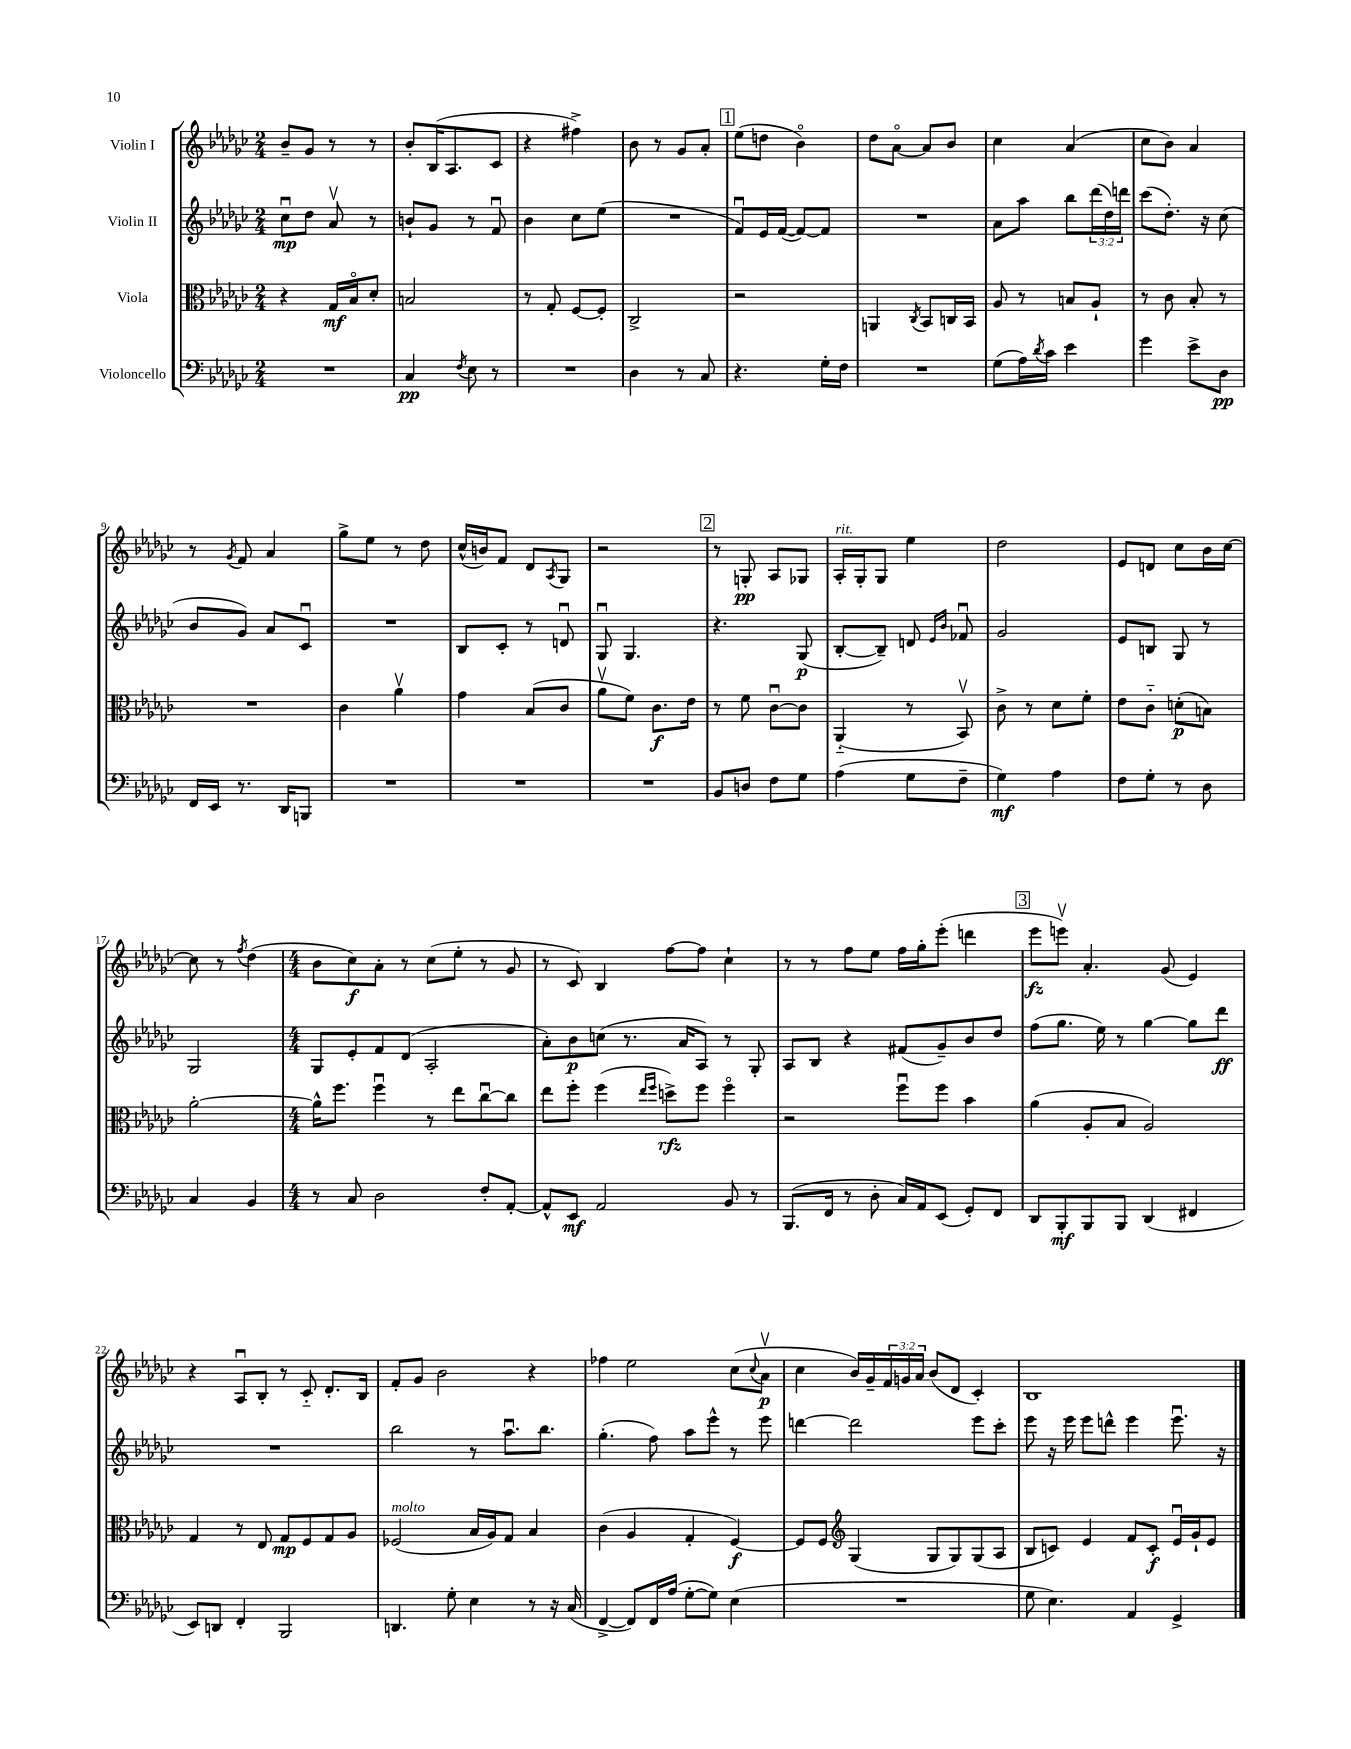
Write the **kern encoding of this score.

**kern	**kern	**kern	**kern
*staff4	*staff3	*staff2	*staff1
*clefF4	*clefC3	*clefG2	*clefG2
*k[b-e-a-d-g-c-]	*k[b-e-a-d-g-c-]	*k[b-e-a-d-g-c-]	*k[b-e-a-d-g-c-]
*M2/4	*M2/4	*M2/4	*M2/4
2r	4r	8cc-u	8b-~
.	.	8dd-	8g-
.	16G-	8a-v	8r
.	16B-o	.	.
.	8d-'	8r	8r
=	=	=	=
4C-	2B	8b`	8b-'
.	.	8g-	(16B-
.	.	.	8.A-
8qF	.	.	.
8E-	.	8r	.
8r	.	8fu	8c-
=	=	=	=
2r	8r	4b-	4r
.	8G-'	.	.
.	[8F	8cc-	4ff#^)
.	8F']	(8ee-	.
=	=	=	=
4D-	2C-^	2r	8b-
.	.	.	8r
8r	.	.	8g-
8C-	.	.	8a-'
=	=	=	=
4.r	2r	8fu)	(8ee-
.	.	16e-	8dd
.	.	([16f	.
.	.	8f_)	4b-o)
16G-'	.	8f]	.
16F	.	.	.
=	=	=	=
2r	4AA	2r	8dd-
.	.	.	[8a-o
.	8qC-	.	.
.	8BB-	.	8a-]
.	16C	.	8b-
.	16BB-	.	.
=	=	=	=
(8G-	8A-	8a-	4cc-
16A-)	8r	8aa-	.
8qd-	.	.	.
16c-	.	.	.
4e-	8B	8bb-	(4a-
.	8A-`	(24ddd-	.
.	.	24dd-)	.
.	.	24ddd	.
=	=	=	=
4g-	8r	(8ccc-	8cc-
.	8c-	8.dd-')	8b-)
8e-^	8B-'	.	4a-
.	.	16r	.
8D-	8r	(8cc-	.
=	=	=	=
16FF	2r	8b-	8r
16EE-	.	.	.
.	.	.	8qg-
8.r	.	8g-)	8f
.	.	8a-	4a-
16DD-	.	.	.
8BBB	.	8c-u	.
=	=	=	=
2r	4c-	2r	8gg-^
.	.	.	8ee-
.	4a-v	.	8r
.	.	.	8dd-
=	=	=	=
2r	4g-	8B-	(16cc-^^
.	.	.	16b)
.	.	8c-'	8f
.	(8B-	8r	8d-
.	.	.	8qA-
.	8c-	8du	8G-
=	=	=	=
2r	8a-v	8G-u	2r
.	8f)	4.G-	.
.	8.c-	.	.
.	16e-	.	.
=	=	=	=
8BB-	8r	4.r	8r
8D	8f	.	8G'
8F	[8c-u	.	8A-
8G-	8c-]	(8G-	8G-
=	=	=	=
(4A-	(4AA-'~	[8B-'	16A-'
.	.	.	16G-'
.	.	8B-~])	8G-
8G-	8r	8d	4ee-
.	.	16qqe-	.
.	.	16qqb-	.
8F~	8BB-v)	8f-u	.
=	=	=	=
4G-)	8c-^	2g-	2dd-
.	8r	.	.
4A-	8d-	.	.
.	8f'	.	.
=	=	=	=
8F	8e-	8e-	8e-
8G-'	8c-'~	8B	8d
8r	(8d'	8G-	8cc-
8D-	8B)	8r	16b-
.	.	.	[16cc-
=	=	=	=
4C-	[2a-'	2G-	8cc-]
.	.	.	8r
.	.	.	8qff
4BB-	.	.	(4dd-
=	=	=	=
*M4/4	*M4/4	*M4/4	*M4/4
8r	16a-^^]	8G-	8b-
.	8.ff	.	.
8C-	.	8e-'	8cc-)
2D-	4ffu	8f	8a-'
.	.	(8d-	8r
.	8r	2A-'	(8cc-
.	8ee-	.	8ee-'
8F'	[8cc-u	.	8r
[8AA-'	8cc-]	.	8g-
=	=	=	=
8AA-^^]	8ee-	8a-')	8r
8EE-	8ff'	8b-	8c-)
2AA-	(4ff	(8cc	4B-
.	.	8.r	.
.	16qqee-	.	.
.	16qqff	.	.
.	8dd^)	.	[8ff
.	.	16a-	.
.	8ff	8A-)	8ff]
8BB-	4ffo	8r	4cc-`
8r	.	8G-'	.
=	=	=	=
(8.BBB-	2r	8A-	8r
.	.	8B-	8r
16FF	.	.	.
8r	.	4r	8ff
8D-'	.	.	8ee-
16C-)	8ffu	(8f#	16ff
16AA-	.	.	16gg-'
(8EE-	8ff	8g-~)	(8eee-'
8GG-')	4b-	8b-	4ddd
8FF	.	8dd-	.
=	=	=	=
8DD-	(4a-	(8ff	8eee-
8BBB-'	.	8.gg-	8eeev)
8BBB-	8A-'	.	4.a-'
.	.	16ee-)	.
8BBB-	8B-	8r	.
(4DD-	2A-)	[4gg-	.
.	.	.	(8g-
4FF#	.	8gg-]	4e-)
.	.	8ddd-	.
=	=	=	=
8EE-)	4G-	1r	4r
8DD	.	.	.
4FF'	8r	.	8A-u
.	8E-	.	8B-'
2BBB-	8G-	.	8r
.	8F	.	8c-'~
.	8G-	.	8.d-'
.	8A-	.	.
.	.	.	16B-
=	=	=	=
4.DD	(2F-	2bb-	8f'
.	.	.	8g-
.	.	.	2b-
8G-'	.	.	.
4E-	16B-	8r	.
.	16A-)	.	.
.	8G-	8.aa-u	.
8r	4B-	.	4r
.	.	8.bb-	.
16r	.	.	.
(16C-	.	.	.
=	=	=	=
[4FF^	(4c-	(4.gg-'	4ff-
8FF])	4A-	.	2ee-
16FF	.	8ff)	.
(16A-	.	.	.
[8G-'	4G-'	8aa-	.
8G-])	.	8eee-^^	.
(4E-	[4F)	8r	(8cc-
.	.	.	8qqcc-
.	.	8eee-	8a-v
=	=	=	=
1r	8F]	[4ddd	4cc-
.	8F	.	.
*	*clefG2	*	*
.	(4G-	2ddd]	16b-)
.	.	.	16g-~
.	.	.	24f
.	.	.	24g
.	.	.	24a-
.	8G-	.	(8b-
.	8G-)	.	8d-
.	(8G-	8eee-	4c-')
.	8A-	8ccc-'	.
=	=	=	=
8G-	8B-	8eee-	1B-
4.E-)	8c)	16r	.
.	.	16eee-	.
.	4e-	8eee-	.
.	.	8ddd^^	.
4AA-	8f	4eee-	.
.	8c'	.	.
4GG-^	16e-u	8.eee-u	.
.	16g-`	.	.
.	8e-	.	.
.	.	16r	.
==	==	==	==
*-	*-	*-	*-
